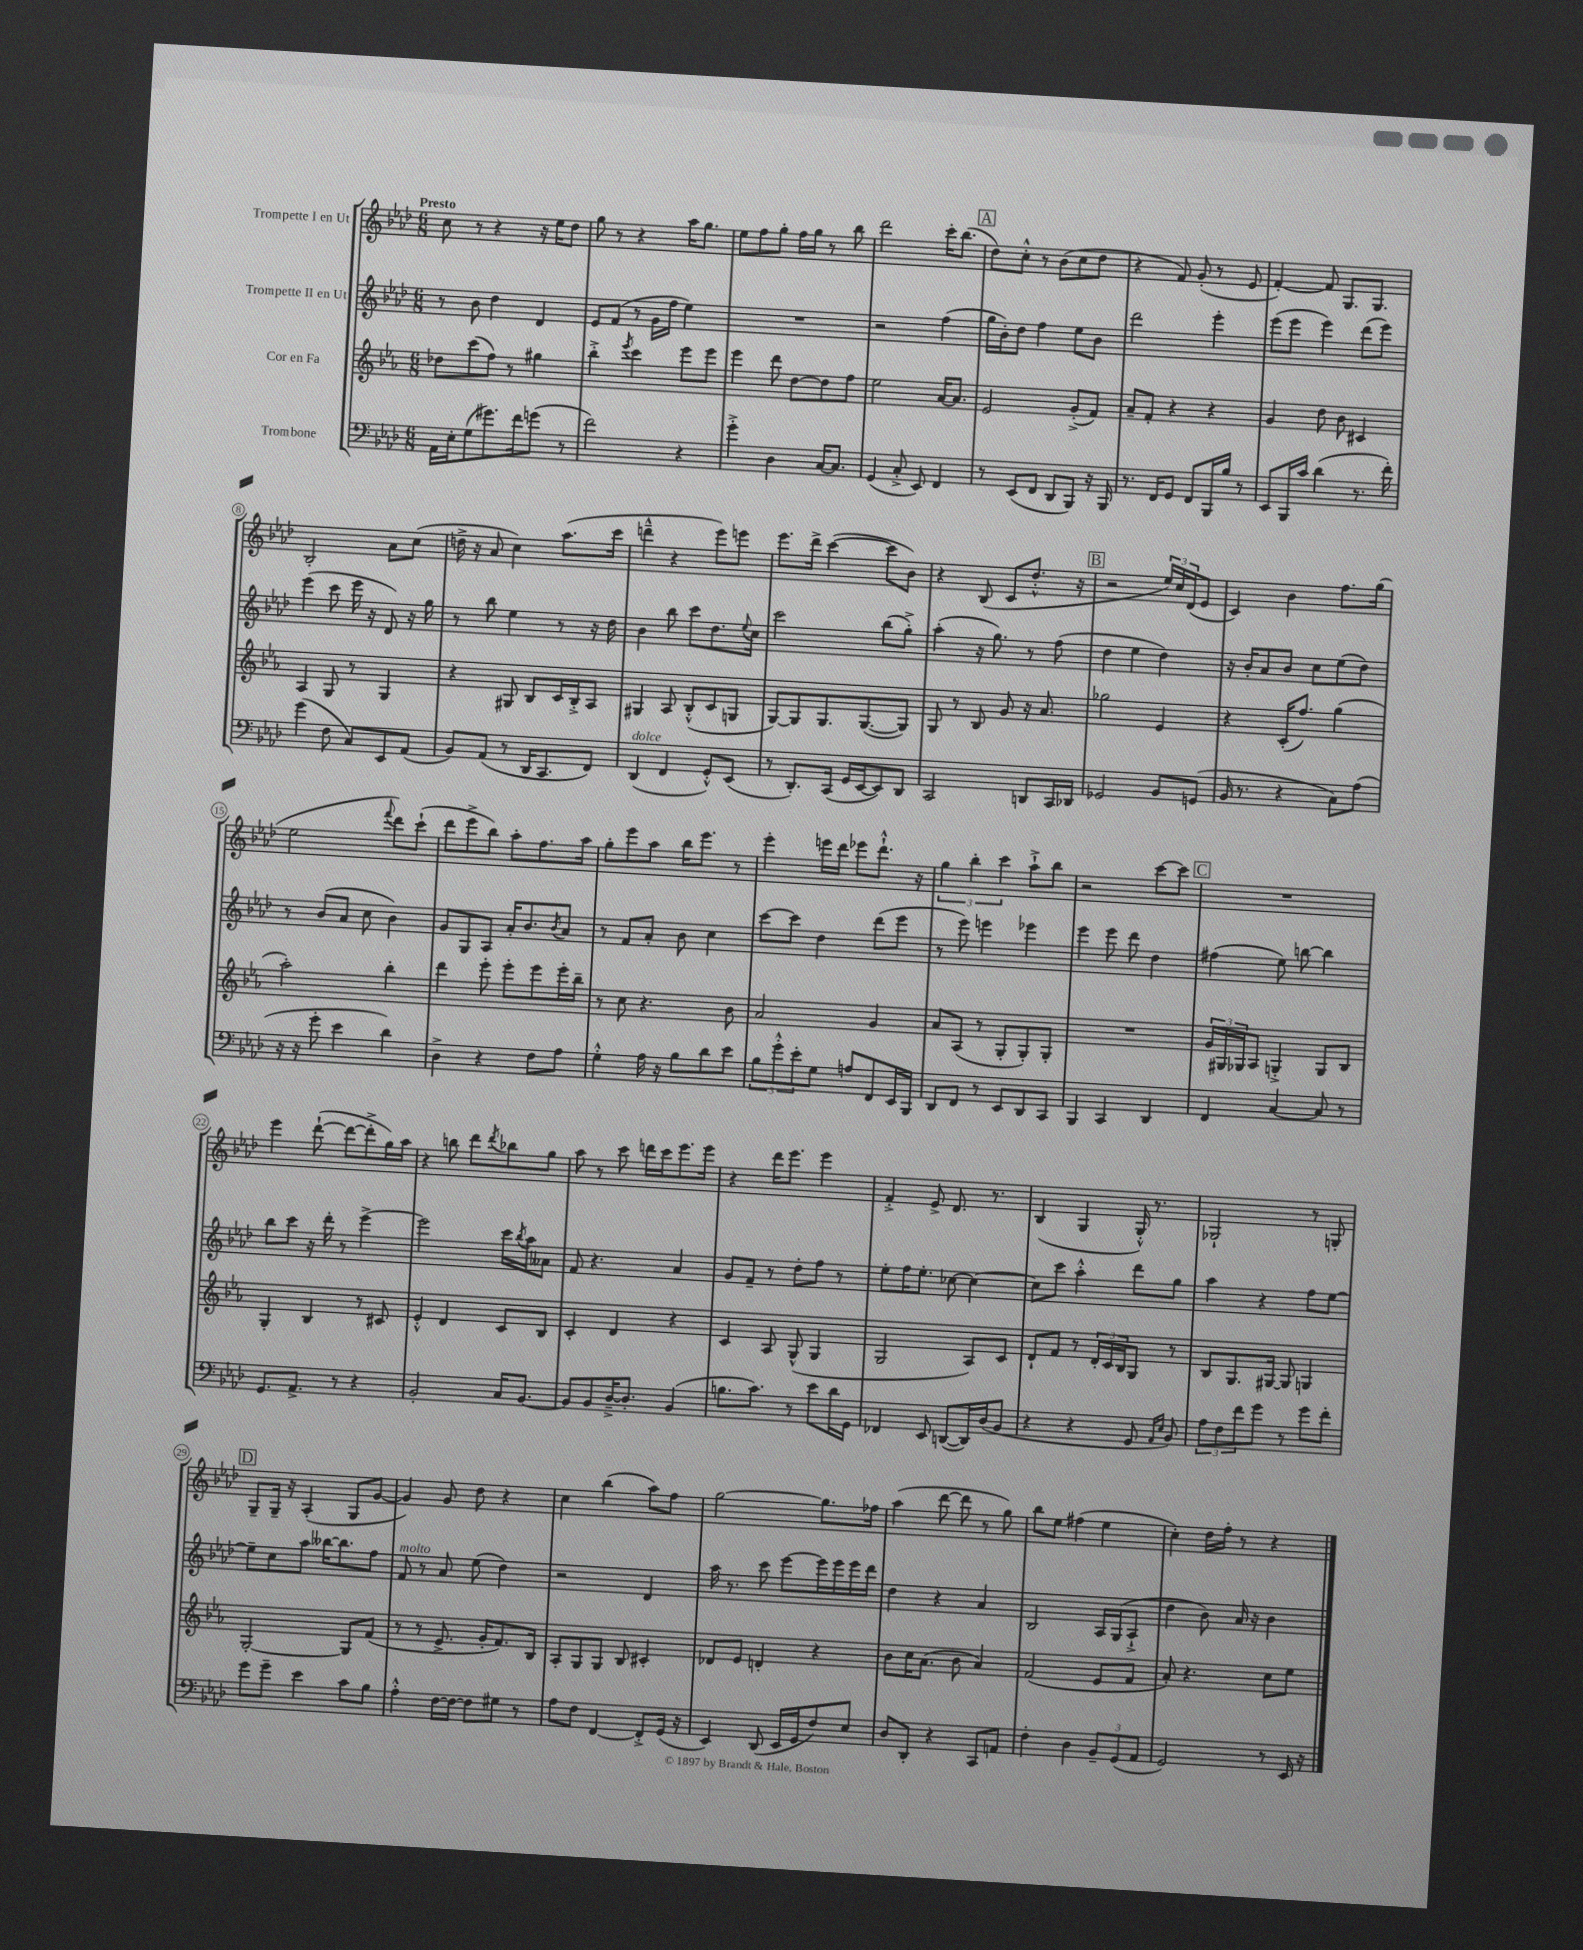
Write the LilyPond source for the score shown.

<<
\new StaffGroup <<
\new Staff = "s0" \with { instrumentName = "Trompette I en Ut" } {
    \clef treble \key aes \major \numericTimeSignature \time 6/8 \tempo "Presto"
    c''8 r8 r4 r16 ees''16 des''8 |
    g''8 r8 r4 aes''16 g''8. |
    ees''8 f''8 g''8-. f''16 g''16 r8 bes''8 |
    des'''2 c'''16-. bes''8.( |
    \mark \markup { \box "A" } des''8) c''8-.-^ r8 bes'8( c''8 des''8 |
    r4 f'8) g'8-.( r8 ees'8 |
    f'4~-.) f'8 g8. g8. |
    bes2-. aes'8 c''8( |
    d''16-> r16 aes'8 c''4) aes''8.( c'''16 |
    d'''4---^ r4 ees'''8) e'''8 |
    ees'''8. des'''16-> c'''4~( c'''8 bes'8) |
    r4 bes8( c'8 des''8.-.-^ r16 |
    \mark \markup { \box "B" } r2 \tuplet 3/2 { ees''16) c''16 des'16( } ees'8 |
    c'4) bes'4 f''8. g''16( |
    ees''2 \appoggiatura { f'''8 } des'''8) c'''8-!( |
    des'''8 ees'''8-> bes''8) aes''8-. f''8. aes''16 |
    g''8-. ees'''8 aes''8 bes''16 ees'''8. r8 |
    ees'''4-. e'''16 des'''16 ees'''8 des'''8.-!-^ r16 |
    \tuplet 3/2 { g''4 bes''4-. c'''4 } aes''8-!-> bes''8 |
    r2 c'''8~ c'''8 |
    \mark \markup { \box "C" } R2. |
    ees'''4 des'''8~-!( des'''8~ des'''8-.-> g''16) aes''16 |
    r4 b''8 des'''8 \acciaccatura { des'''8 } bes''8 g''8 |
    aes''8 r8 c'''8 d'''16 c'''16 ees'''8. ees'''16 |
    r4 des'''16 ees'''8. ees'''4 |
    f'4-.-> ees'8-> des'8. r8. |
    bes4( g4 g16-.-^) r8. |
    ges2-! r8 g8-. |
    \mark \markup { \box "D" } g8-- g16-- r16 aes4-.( g8 g'8~ |
    g'4) g'8 des''8 r4 |
    c''4 bes''4( aes''8) f''8 |
    g''2~ g''8. fes''16 |
    aes''4( des'''8~ des'''8 r8 g''8) |
    bes''8 ees''8 fis''4( ees''4 |
    c''4-.) des''16 f''16-. r8 r4 \bar "|." |
}
\new Staff = "s1" \with { instrumentName = "Trompette II en Ut" } {
    \clef treble \key aes \major \numericTimeSignature \time 6/8
    r8 bes'8 des''4 des'4 |
    ees'8 f'8( r8 g'16 f''16 ees''4) |
    R2. |
    r2 f''4( |
    \mark \markup { \box "A" } g''16 bes'16-.) des''8 f''4 ees''8 bes'8 |
    des'''2 ees'''4-. |
    ees'''8( ees'''8 ees'''4) des'''8( ees'''8) |
    ees'''4( c'''8 ees'''16 r16 des'8) r16 g''16 |
    r8 bes''8 ees''4 r8 r16 des''16 |
    bes'4 bes''8 c'''8 des''8. \appoggiatura { ees''8 } c''16 |
    c'''2 bes''8( g''8-.->) |
    aes''4-.( r16 g''8.) r8 f''8( |
    \mark \markup { \box "B" } des''4 ees''4 des''4) |
    r16 bes'16-. aes'8 bes'8 c''8 ees''8( des''8) |
    r8 bes'8( aes'8 c''8 bes'4) |
    g'8 g8 aes8 aes'16-. bes'8. \acciaccatura { bes'8 } aes'8 |
    r8 f'8 aes'8-. bes'8 c''4 |
    c'''8~ c'''8 des''4 des'''8( ees'''8 |
    r8 ees'''8) e'''4 ees'''4 |
    ees'''4 ees'''8 des'''8 des''4 |
    \mark \markup { \box "C" } fis''4( ees''8) b''8~ b''4 |
    bes''8 c'''8 r16 des'''16-. r8 ees'''4~-> |
    ees'''2 c'''16 \acciaccatura { bes''8 } aes''16 aeses'8 |
    f'8 r4. aes'4 |
    g'8 f'8-- r8 des''8-. f''8 r8 |
    ees''8-. f''16 ees''8.-. ces''8~ ces''4~ |
    ces''8 c'''8 aes''4-.-^ des'''8 g''8 |
    aes''4 r4 f''8 ees''8~ |
    \mark \markup { \box "D" } ees''8-- c''8 aes''8 beses''16~ beses''8. f''8 |
    f'8^\markup { \italic "molto" } r8 aes'8 ees''8( des''4) |
    r2 des'4 |
    aes''16 r8. c'''8 ees'''8~ ees'''16 ees'''16 ees'''16 des'''16 |
    des''4 r4 aes'4 |
    bes2 aes16 g16( aes8-!-> |
    des''4 bes'8) aes'16 r16 bes'4 \bar "|." |
}
\new Staff = "s2" \with { instrumentName = "Cor en Fa" } {
    \clef treble \key ees \major \numericTimeSignature \time 6/8
    des''8 c'''8( f''8) r8 gis''4 |
    bes''4-.-> \acciaccatura { ees'''8 } c'''4 ees'''8 ees'''8 |
    ees'''4 d'''8 d''8~ d''8 f''8 |
    ees''2 aes'16~ aes'8. |
    \mark \markup { \box "A" } ees'2 g'8-.->( f'8) |
    aes'8-- f'8-. r4 r4 |
    g'4 d''8 bes'8 cis'4 |
    aes4 g8 r8 g4 |
    r4 gis8 bes8 c'16 bes16-.-> aes8 |
    gis4 aes8 bes8-.-^( c'8 g8 |
    g8~) g8 g8. g8.~( g8) |
    g8 r8 bes8 g'8 r16 aes'8. |
    \mark \markup { \box "B" } ges''2 ees'4 |
    r4 c'16-.( f''8.) g''4( |
    aes''2-.) bes''4-. |
    d'''4 ees'''8-. ees'''8-. ees'''8 ees'''16-. bes''16-- |
    r8 c''8 r4. bes'8 |
    aes'2 g'4 |
    aes'8 aes8( r8 g8-. g8-.) g8-. |
    R2. |
    \mark \markup { \box "C" } \tuplet 3/2 { g'16 gis16 ges16 } aes8 g4-.-> g8 bes8 |
    g4-. bes4 r8 cis'8 |
    ees'4-.-^ d'4 c'8 bes8 |
    c'4-. d'4 r4 |
    c'4 aes8 g8-^( g4 |
    g2 aes8) c'8 |
    d'8-! f'8 r8 \tuplet 3/2 { d'16-. c'16 bes16 } g8 r8 |
    bes8 g8. gis16~ gis8 g4 |
    \mark \markup { \box "D" } g2~-. g8 f'8( |
    r8 r8 ees'8.-> g'16-. f'8.) bes16 |
    aes8-. g8 g8 bes8 cis'4-. |
    des'8 ees'8 d'4-. r4 |
    bes'8 c''16 aes'8.( bes'8 aes'4) |
    f'2( ees'8 f'8 |
    aes'8-.) r4. c''8 ees''8 \bar "|." |
}
\new Staff = "s3" \with { instrumentName = "Trombone" } {
    \clef bass \key aes \major \numericTimeSignature \time 6/8
    aes,16 ees16-. g8( gis'8.) f'16 g'8( r8 |
    f'2) r4 |
    g'4-.-> des4 c16~ c8. |
    g,4( c8-.-> ees,8) f,4 |
    \mark \markup { \box "A" } r8 ees,8( f,8 des,8 bes,,8) r16 bes,,16 |
    r8. f,16 g,8 f,8 bes,,16 bes16 r8 |
    ees,8 bes,,16 c'16 des'4( r8. f'16-.) |
    g'4( f8 c8) ees,8 aes,8( |
    bes,8) aes,8( r8 des,16 c,8. f,8) |
    des,4^\markup { \italic "dolce" }( f,4 g,8-.-^) ees,8( |
    r8 des,8.-.) c,16( g,16 ees,16~ ees,8) des,8 |
    c,2 d,8 c,16 des,16 |
    \mark \markup { \box "B" } ges,2 bes,8 g,8( |
    bes,16 r8. r4 c8) aes8( |
    r16 r16 g'8-. ees'4 des'4) |
    des4-> r4 f8 aes8 |
    g4-.-^ aes16 r16 bes8 des'8 ees'8 |
    \tuplet 3/2 { bes8 g'8-.-^ ees'8-. } g8 a8 f,8 ees,16 bes,,16 |
    des,8 f,8 r8 ees,8 des,8 c,8 |
    bes,,4 c,4 des,4 |
    \mark \markup { \box "C" } f,4 c4~ c8 r8 |
    g,8. aes,8.-> r8 r4 |
    bes,2-. c16 bes,8.~ |
    bes,8 bes,8 des16~---> des8.-. bes,4( |
    b8. c'8.) r8 ees'8 des'16 g,16 |
    fes,4 ees,8 d,8~( d,16) des16( bes,8 |
    r4 r4 g,8 \grace { aes,16 ees16 } bes,8) |
    \tuplet 3/2 { aes8 f8 f'8 } g'8 r8 g'8 f'8-. |
    \mark \markup { \box "D" } g'8 g'8-- ees'4 c'8 bes8 |
    aes4-.-^ f16~ f16~ f8 gis8 r8 |
    aes8 f8 f,4~ f,8-.-> g,16( r16 |
    ees,4) des,8( ees,16 g,16 f8) ees8 |
    des8 des,8-. r4 c,8 a,8 |
    f4-. des4 \tuplet 3/2 { bes,8-- g,8( aes,8 } |
    g,2) r8 ees,16 r16 \bar "|." |
}
>>
>>
\layout { \context { \Score \override BarNumber.stencil = #(make-stencil-circler 0.1 0.3 ly:text-interface::print) } }
